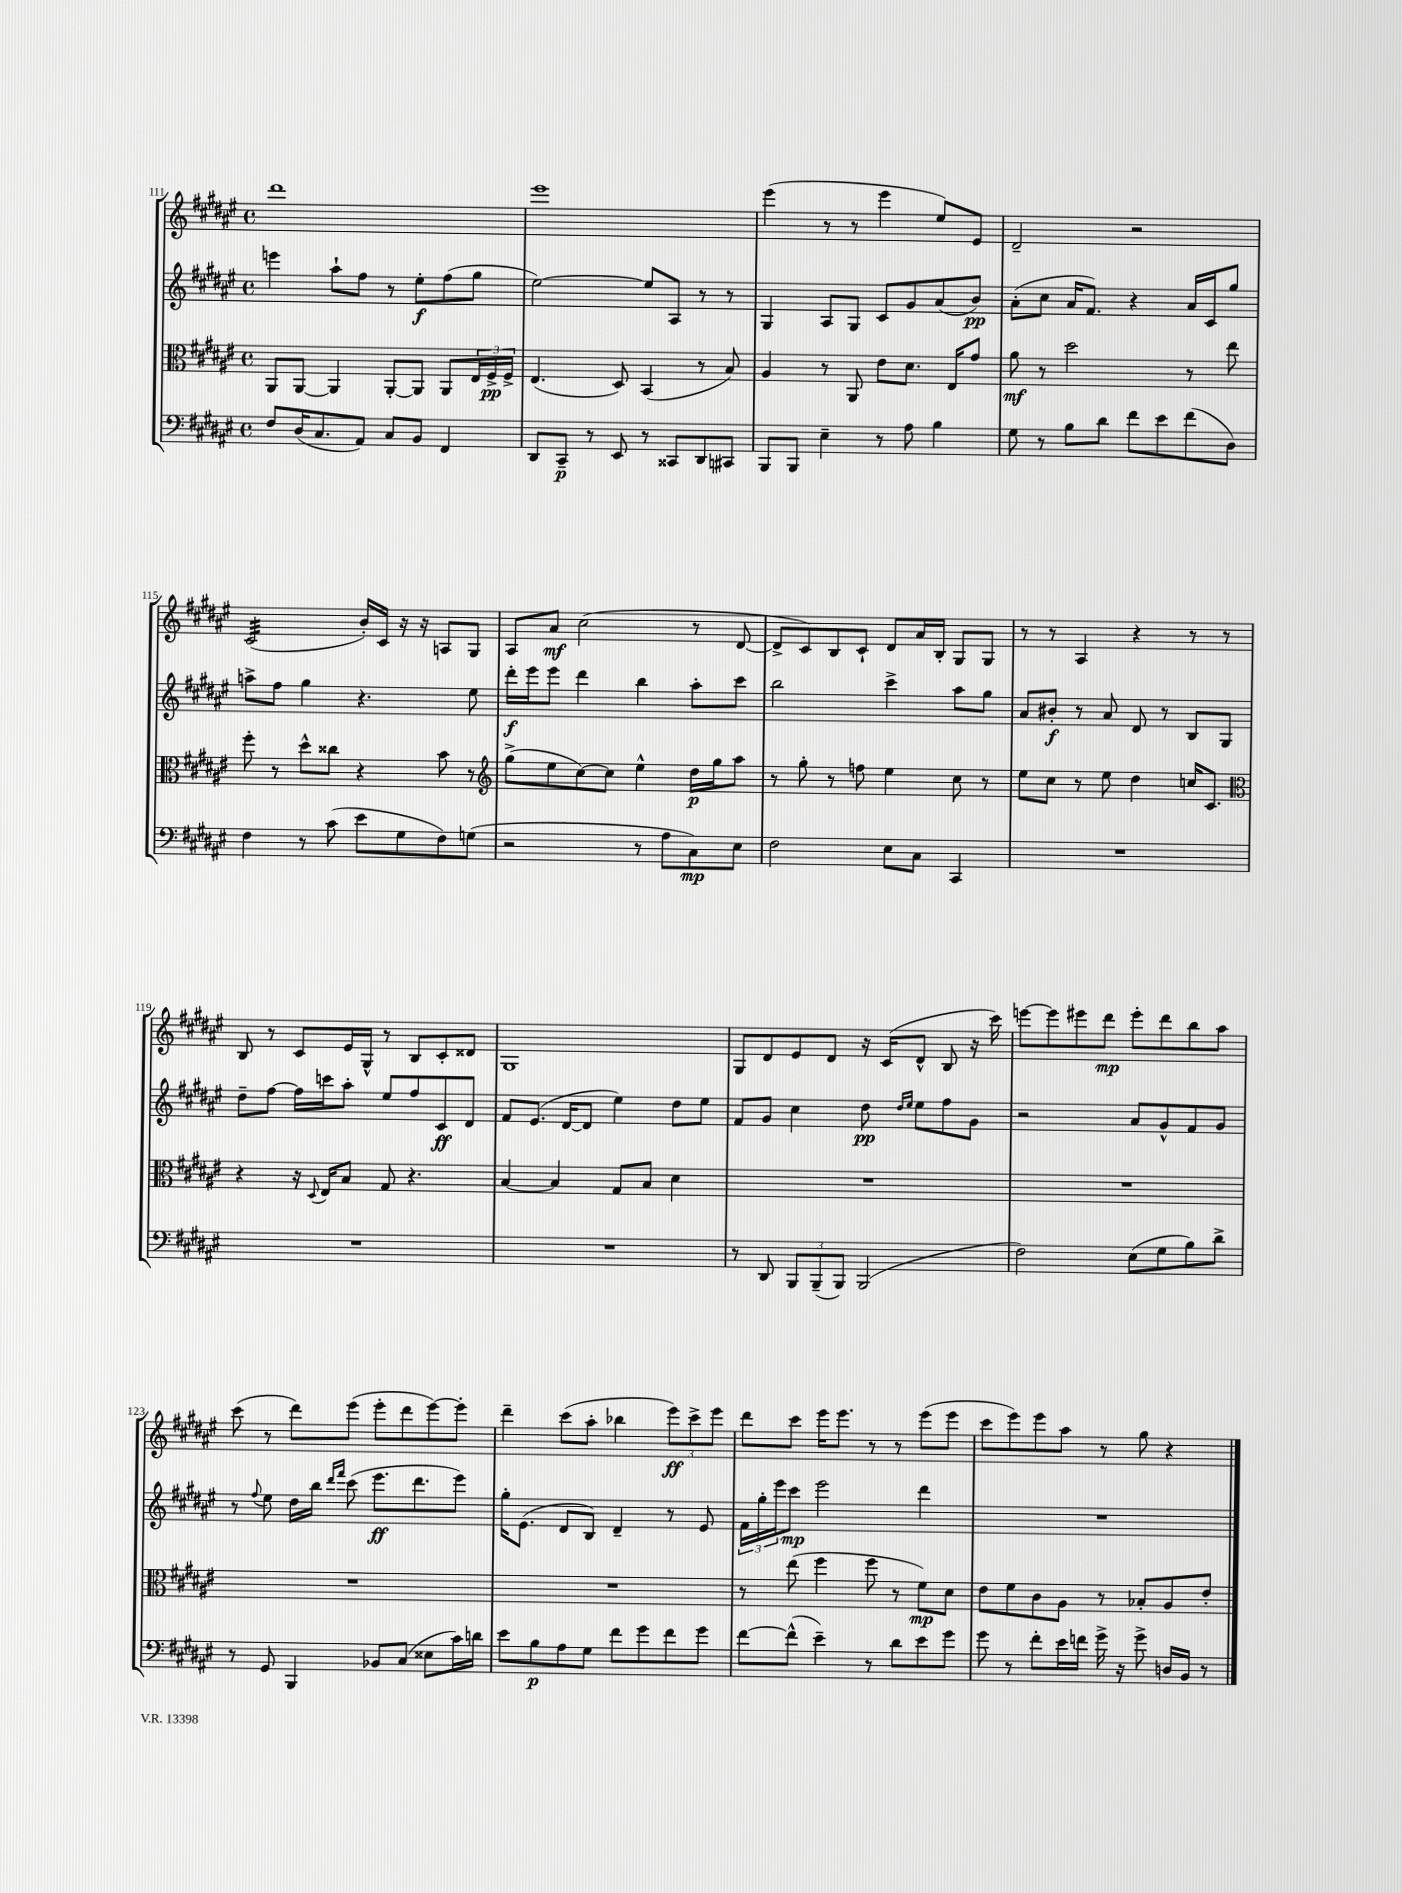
<<
\new StaffGroup <<
\new Staff = "s0" {
    \clef treble \key fis \major \defaultTimeSignature \time 4/4
    dis'''1 |
    eis'''1 |
    eis'''4( r8 r8 eis'''4 eis''8) eis'8 |
    dis'2-- r2 |
    cis'2:32( b'16-.) cis'16 r16 r16 a8 gis8 |
    ais8 ais'8\mf cis''2( r8 dis'8~ |
    dis'8-> cis'8) b8 cis'8-! dis'8 ais'16 b16-. gis8 gis8 |
    r8 r8 ais4 r4 r8 r8 |
    b8 r8 cis'8 eis'16 gis16-^ r8 b8 cis'8-. disis'8 |
    gis1 |
    gis8 dis'8 eis'8 dis'8 r16 cis'16( dis'8-^ b8 r16 cis'''16) |
    e'''8~ e'''8 eis'''8 dis'''8\mp eis'''8-. dis'''8 b''8 ais''8 |
    cis'''8( r8 dis'''8) eis'''8( eis'''8-. dis'''8 eis'''8~) eis'''8-. |
    dis'''4-- cis'''8( ais''8-. bes''4 \tuplet 3/2 { eis'''8\ff) cis'''8-> eis'''8 } |
    dis'''8 cis'''8 eis'''16 eis'''8. r8 r8 eis'''8( eis'''8 |
    cis'''8 eis'''8) eis'''8 ais''8 r8 gis''8 r4 \bar "|." |
}
\new Staff = "s1" {
    \clef treble \key fis \major \defaultTimeSignature \time 4/4
    e'''4 ais''8-! fis''8 r8 eis''8-.\f fis''8( gis''8 |
    eis''2~) eis''8 ais8 r8 r8 |
    gis4 ais8 gis8 cis'8 gis'8 ais'8( b'8\pp) |
    ais'8-.( cis''8 ais'16 fis'8.) r4 ais'16 cis'16 gis''8 |
    a''8-> fis''8 gis''4 r4. eis''8 |
    dis'''16-.\f eis'''16 eis'''8 dis'''4 b''4 ais''8-. cis'''8 |
    b''2 cis'''4-> ais''8 gis''8 |
    ais'8 bis'8-.\f r8 ais'8 dis'8 r8 b8 gis8 |
    dis''8-- fis''8~ fis''16 c'''16 ais''8-. eis''8 fis''8 cis'8\ff dis'8 |
    fis'8 eis'8.( dis'16~ dis'8 eis''4) dis''8 eis''8 |
    fis'8 gis'8 cis''4 dis''8\pp \grace { dis''16 eis''16 } eis''8 fis''8 gis'8 |
    r2 ais'8 gis'8-^ fis'8 gis'8 |
    r8 \appoggiatura { fis''8 } eis''8 dis''16 b''16 \grace { dis'''16 fis'''16 } cis'''8( eis'''8.\ff dis'''8. eis'''8) |
    gis''16-. eis'8.( dis'8 b8) dis'4-- r8 eis'8 |
    \tuplet 3/2 { fis'16 gis''16-. eis'''16 } cis'''8\mp eis'''2 dis'''4 |
    R1 \bar "|." |
}
\new Staff = "s2" {
    \clef alto \key fis \major \defaultTimeSignature \time 4/4
    ais,8 ais,8~ ais,4 ais,8~-. ais,8 ais,8 \tuplet 3/2 { eis16 fis16->\pp fis16-> } |
    eis4.( dis8) b,4( r8 b8) |
    ais4 r8 ais,8 eis'8 dis'8. eis16 gis'8 |
    ais'8\mf r8 dis''2 r8 eis''8 |
    fis''8-. r8 dis''8-^ cisis''8 r4 b'8 r8 |
    \clef treble gis''8->( eis''8 cis''8~) cis''8 eis''4-^ dis''16\p gis''16 ais''8 |
    r8 gis''8-. r8 f''8 eis''4 cis''8 r8 |
    eis''8 cis''8 r8 eis''8 dis''4 c''16 cis'8. |
    \clef alto r4 r16 \appoggiatura { dis8 } eis16 b8 gis8 r4. |
    b4~ b4 gis8 b8 dis'4 |
    R1 |
    R1 |
    R1 |
    R1 |
    r8 eis''8( fis''4 fis''8 r8 fis'8\mp) dis'8 |
    eis'8 fis'8 cis'8 ais8 r8 bes8-. ais8 eis'8-. \bar "|." |
}
\new Staff = "s3" {
    \clef bass \key fis \major \defaultTimeSignature \time 4/4
    fis8 dis16( cis8. ais,8) cis8 b,8 fis,4 |
    dis,8 cis,8--\p r8 eis,8 r8 cisis,8 dis,8 cis,8 |
    b,,8 b,,8 eis4-- r8 ais8 b4 |
    gis8 r8 b8 dis'8 fis'8 eis'8 fis'8( dis8) |
    fis4 r8 cis'8( eis'8 gis8 fis8) g8( |
    r2 r8 ais8 cis8\mp) eis8 |
    fis2 eis8 cis8 cis,4 |
    R1 |
    R1 |
    R1 |
    r8 dis,8 \tuplet 3/2 { b,,8 b,,8--( b,,8) } b,,2( |
    fis2) eis8( gis8 b8) dis'8-> |
    r8 gis,8 b,,4 bes,8 cis8( eisis8 cis'16) d'16 |
    eis'8 b8\p ais8 gis8 fis'8 gis'8 fis'8 gis'8 |
    fis'8~ fis'8-^( eis'4--) r8 dis'8 eis'8 gis'8 |
    gis'8 r8 fis'8-. eis'16 f'16 gis'16-> r16 gis'8-> d16 b,16 r8 \bar "|." |
}
>>
>>
\layout { \context { \Score currentBarNumber = #111 } }
